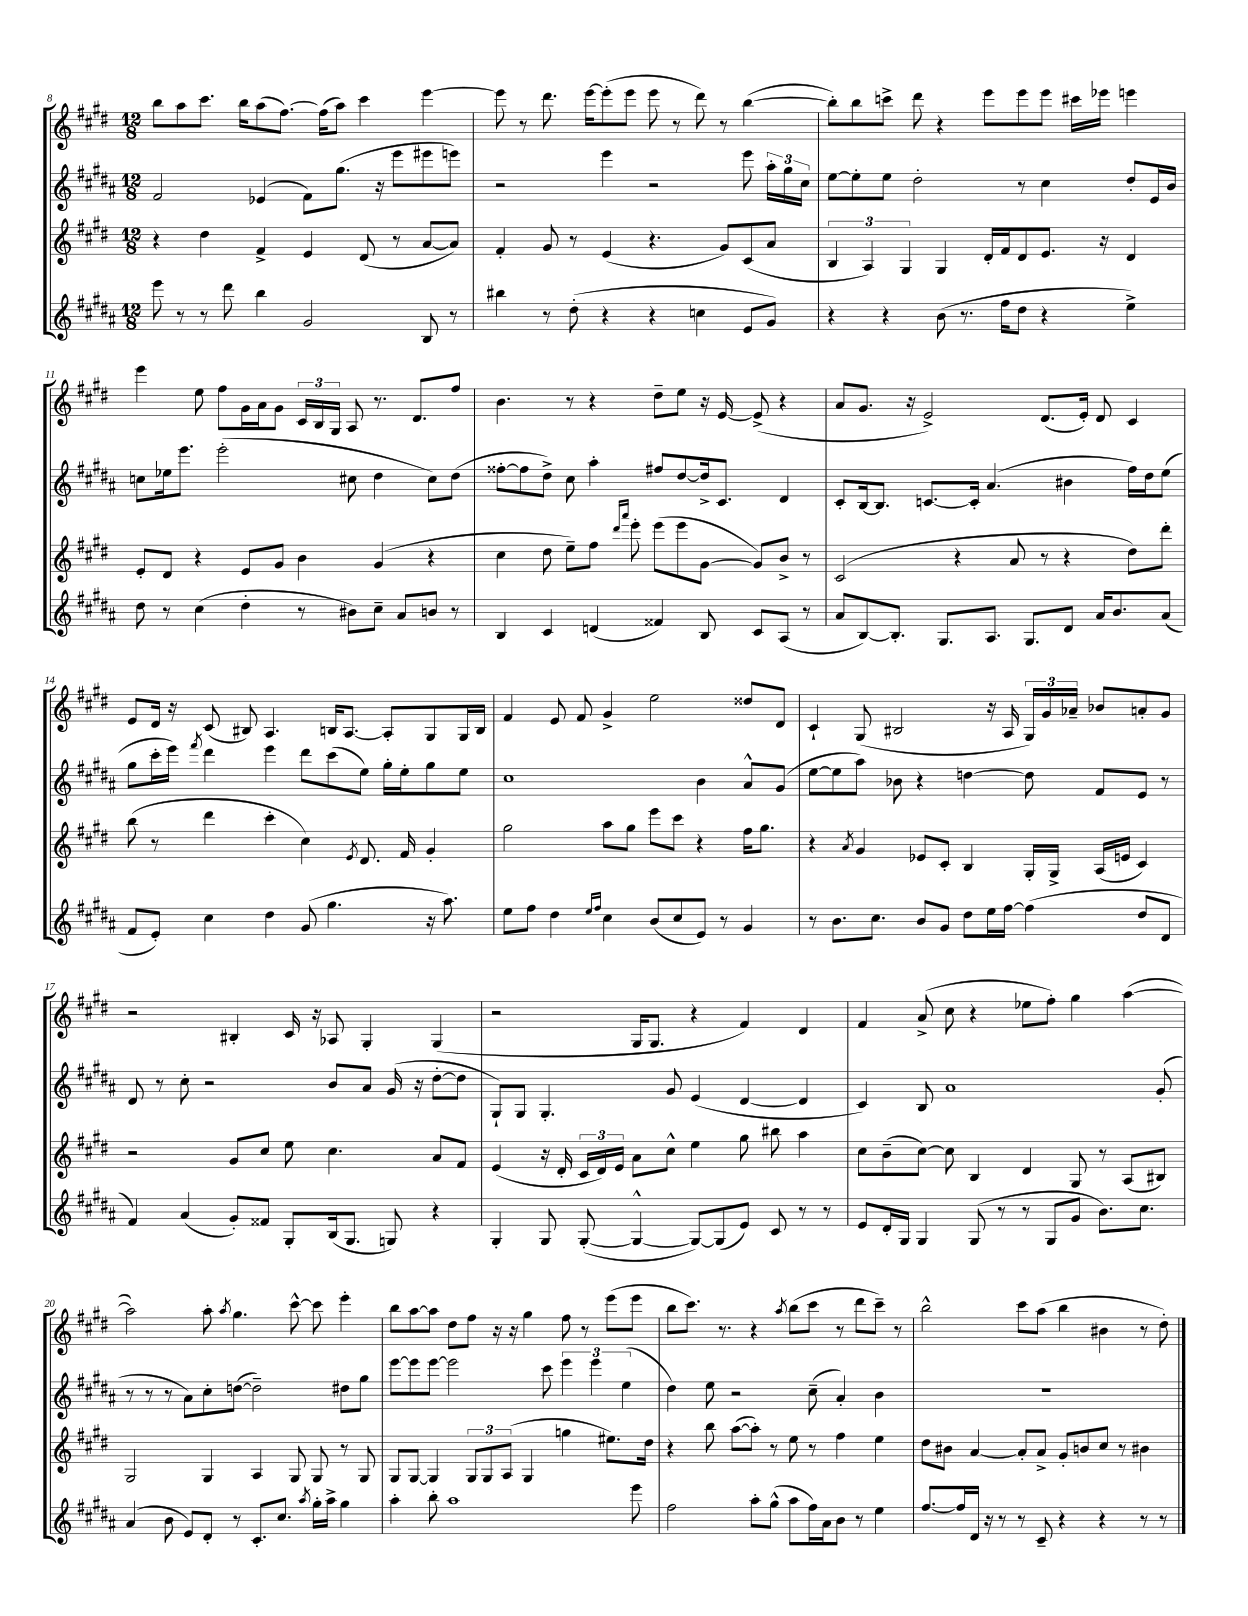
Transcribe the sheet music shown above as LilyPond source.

<<
\new StaffGroup <<
\new Staff = "s0" {
    \clef treble \key e \major \numericTimeSignature \time 12/8
    \autoBeamOff b''8[ a''8 cis'''8.] b''16[ a''8( fis''8.]~) fis''16[( a''8]) cis'''4 e'''4~ |
    e'''8 r8 dis'''8. e'''16[~ e'''8-.( e'''8] e'''8 r8 dis'''8) r8 b''4~( |
    b''8[-.) b''8 c'''8]-> dis'''8 r4 e'''8[ e'''8 e'''8] cis'''16[ ees'''16] e'''4 |
    e'''4 e''8 fis''8[ gis'16 a'16 gis'8] \tuplet 3/2 { cis'16[ b16 gis16] } a8 r8. dis'8.[ fis''8] |
    b'4. r8 r4 dis''8[-- e''8] r16 e'16~ e'8->( r4 |
    a'8[ gis'8.] r16 e'2->) dis'8.[( e'16]-.) dis'8 cis'4 |
    e'8[ dis'16] r16 cis'8( bis8) a4. b16[ a8.]~ a8[-. gis8 gis16 b16] |
    fis'4 e'8 fis'8 gis'4-> e''2 disis''8[ dis'8] |
    cis'4-! gis8( bis2 r16 a16 \tuplet 3/2 { gis16[) gis'16 aes'16]-- } bes'8[ a'8-. gis'8] |
    r2 bis4-. cis'16 r16 aes8 gis4-. gis4( |
    r2 gis16[ gis8.] r4 fis'4) dis'4 |
    fis'4 a'8->( cis''8 r4 ees''8[ fis''8]-.) gis''4 a''4~( |
    a''2) a''8-. \acciaccatura { a''8 } gis''4. cis'''8~-^ cis'''8 e'''4-. |
    b''8[ a''8~ a''8] dis''8[ fis''8] r16 r16 gis''4 fis''8 r8 e'''8[( e'''8] |
    b''8[ cis'''8.]) r8. r4 \acciaccatura { a''8 } b''8[( cis'''8] r8 dis'''8[ cis'''8]--) r8 |
    b''2-^ cis'''8[ a''8]( b''4 bis'4 r8 dis''8-.) \bar "|." |
}
\new Staff = "s1" {
    \clef treble \key b \major \numericTimeSignature \time 12/8
    \autoBeamOff fis'2 ees'4( fis'8[) gis''8.]( r16 e'''8[ eis'''8 e'''8]) |
    r2 e'''4 r2 e'''8 \tuplet 3/2 { ais''16[-. gis''16 cis''16] } |
    e''8[~ e''8-. e''8] dis''2-. r8 cis''4 dis''8[-. e'16 b'16] |
    c''8[ ees''16 e'''8.] e'''2-.( cis''8 dis''4 cis''8[) dis''8]( |
    fisis''8[~-. fisis''8 dis''8]->) cis''8 ais''4-. fis''8[ dis''8~ dis''16-> cis'8.] dis'4 |
    cis'8[-. b16~ b8.] c'8.[~ c'16]-. ais'4.( bis'4 fis''16[) dis''16 e''8]( |
    gis''8[ cis'''16-. e'''16]) \acciaccatura { fis'''8 } dis'''4 e'''4 dis'''8[ cis'''8( e''8]) gis''16[-. e''16-. gis''8 e''8] |
    cis''1 b'4 ais'8[-^ gis'8]( |
    e''8[~ e''8 ais''8]) bes'8 r4 d''4~ d''8 fis'8[ e'8] r8 |
    dis'8 r8 cis''8-. r2 b'8[ ais'8] gis'16( r16 dis''8[~-. dis''8] |
    gis8[-!) gis8] gis4.-. gis'8 e'4( dis'4~ dis'4 |
    cis'4) b8 ais'1 gis'8-.( |
    r8 r8 r8 ais'8[) cis''8-. d''8]~( d''2--) dis''8[ gis''8] |
    e'''8[~ e'''8 e'''8]~ e'''2 cis'''8 \tuplet 3/2 { e'''4 e'''4 e''4( } |
    dis''4) e''8 r2 cis''8--( ais'4-.) b'4 |
    R1. \bar "|." |
}
\new Staff = "s2" {
    \clef treble \key e \major \numericTimeSignature \time 12/8
    \autoBeamOff r4 dis''4 fis'4-> e'4 dis'8( r8 a'8[~ a'8]) |
    fis'4-. gis'8 r8 e'4( r4. gis'8[) cis'8( a'8] |
    \tuplet 3/2 { b4 a4) gis4 } gis4 dis'16[-. fis'16 dis'8 e'8.] r16 dis'4 |
    e'8[-. dis'8] r4 e'8[ gis'8] b'4 gis'4( r4 |
    cis''4 dis''8 e''8[--) fis''8] \grace { dis'''16[ a'''16] } e'''8-. e'''8[( e'''8 gis'8]~ gis'8[) b'8]-> r8 |
    cis'2( r4 a'8 r8 r4 dis''8[) dis'''8]-. |
    b''8( r8 dis'''4 cis'''4-. cis''4) \acciaccatura { e'8 } dis'8. fis'16 gis'4-. |
    gis''2 a''8[ gis''8] e'''8[ cis'''8] r4 fis''16[ gis''8.] |
    r4 \acciaccatura { a'8 } gis'4 ees'8[ cis'8]-. b4 gis16[-. gis16]-> a16[( e'16] cis'4) |
    r2 gis'8[ cis''8] e''8 cis''4. a'8[ fis'8] |
    e'4( r16 dis'16-. \tuplet 3/2 { cis'16[ dis'16) e'16] } a'8[ cis''8]-^ e''4 gis''8 bis''8 a''4 |
    cis''8[ b'8--( cis''8]~) cis''8 b4 dis'4 gis8 r8 a8[( bis8]) |
    gis2 gis4 a4 gis8 gis8 r8 gis8 |
    gis8[ gis8]~ gis4 \tuplet 3/2 { gis8[ gis8 a8]( } gis4 g''4 eis''8.[) dis''16] |
    r4 b''8 a''8[~( a''8]-.) r8 e''8 r8 fis''4 e''4 |
    dis''8[ bis'8] a'4~ a'8[-. a'8]-> gis'8[-. b'8 cis''8] r8 bis'4 \bar "|." |
}
\new Staff = "s3" {
    \clef treble \key b \major \numericTimeSignature \time 12/8
    \autoBeamOff e'''8 r8 r8 dis'''8 b''4 gis'2 b8 r8 |
    bis''4 r8 dis''8-.( r4 r4 c''4 e'8[ gis'8]) |
    r4 r4 b'8( r8. fis''16[ dis''8] r4 e''4->) |
    dis''8 r8 cis''4( dis''4-. r8 bis'8[) cis''8]-- ais'8[ b'8] r8 |
    b4 cis'4 d'4( fisis'4) b8 cis'8[ ais8]( r8 |
    ais'8[ b8~) b8.]-. gis8.[ ais8.] gis8.[ dis'8] ais'16[ b'8. ais'8]( |
    fis'8[ e'8]-.) cis''4 dis''4 gis'8( gis''4. r16 ais''8.) |
    e''8[ fis''8] dis''4 \grace { e''16[ fis''16] } cis''4 b'8[( cis''8 e'8]) r8 gis'4 |
    r8 b'8.[ cis''8.] b'8[ gis'8] dis''8[ e''16 fis''16]~ fis''4( dis''8[ dis'8] |
    fis'4) ais'4( gis'8[-.) fisis'8] gis8[-. b16( gis8.] g8) r4 |
    gis4-. gis8 gis8~-.( gis4~-^ gis8[~) gis8( e'8]) cis'8 r8 r8 |
    e'8[ dis'16-. gis16] gis4 gis8( r8 r8 gis8[ gis'8] b'8.[) cis''8.] |
    ais'4( b'8 e'8[) dis'8]-. r8 cis'8.[-. cis''8.] \acciaccatura { ais''8 } gis''16[-. ais''16]-> gis''4 |
    ais''4-. b''8-. ais''1 e'''8 |
    fis''2 ais''8[-. gis''8]-^( ais''8[ fis''16) ais'16 b'8] r8 e''4 |
    fis''8.[~ fis''16 dis'16] r16 r8 r8 cis'8-- r4 r4 r8 r8 \bar "|." |
}
>>
>>
\layout { \context { \Score currentBarNumber = #8 } }
